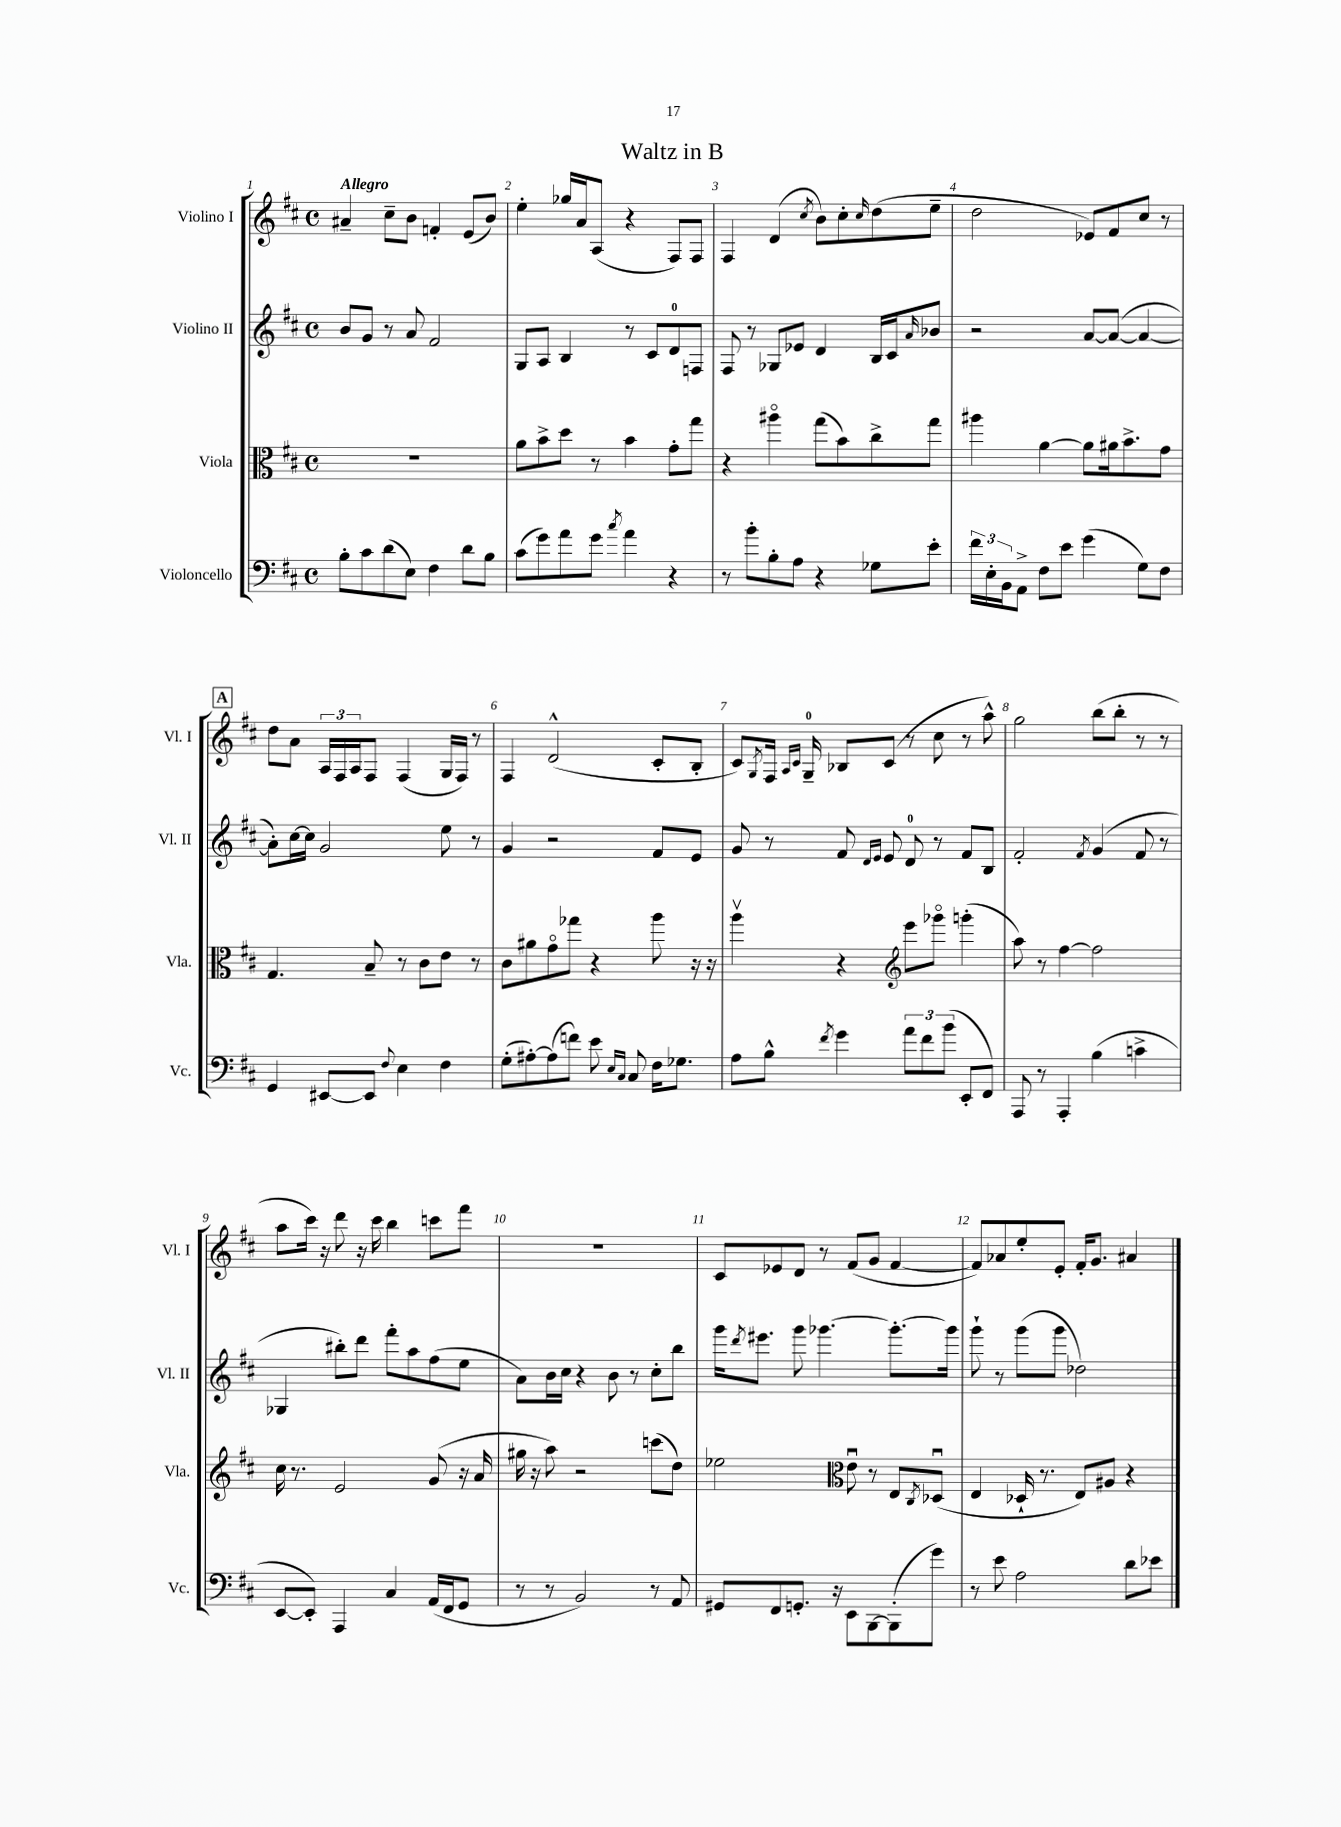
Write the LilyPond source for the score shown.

\header { title = "Waltz in B" }
<<
\new StaffGroup <<
\new Staff = "s0" \with { instrumentName = "Violino I" shortInstrumentName = "Vl. I" } {
    \clef treble \key d \major \defaultTimeSignature \time 4/4 \tempo "Allegro"
    ais'4-- cis''8-- b'8 f'4-. e'8( b'8) |
    e''4-. ges''16 a'16 a8( r4 fis8) fis8 |
    fis4 d'4( \acciaccatura { cis''8 } b'8) cis''8-. \grace { cis''16 } d''8( e''8-- |
    d''2 ees'8) fis'8 cis''8 r8 |
    \mark \markup { \box "A" } d''8 a'8 \tuplet 3/2 { a16 fis16 a16 } fis8 fis4( g16 fis16) r8 |
    fis4 d'2-^( cis'8-. b8-. |
    cis'8) \acciaccatura { g8 } fis16 \grace { a16 cis'16 } g16-0-- bes8 cis'8( r8 cis''8 r8 a''8-^) |
    g''2 b''8( b''8-. r8 r8 |
    a''8 cis'''16) r16 d'''8 r16 cis'''16 b''4 c'''8 fis'''8 |
    R1 |
    cis'8 ees'8 d'8 r8 fis'8( g'8 fis'4~ |
    fis'8) aes'8 e''8-. e'8-. fis'16-. g'8. ais'4 \bar "|." |
}
\new Staff = "s1" \with { instrumentName = "Violino II" shortInstrumentName = "Vl. II" } {
    \clef treble \key d \major \defaultTimeSignature \time 4/4
    b'8 g'8 r8 a'8 fis'2 |
    g8 a8 b4 r8 cis'8 d'8-0 f8 |
    fis8 r8 ges8 ees'8 d'4 b16 cis'16 \grace { a'16 } bes'8 |
    r2 a'8~ a'8~( a'4~ |
    \mark \markup { \box "A" } a'8-.) cis''16~ cis''16 g'2 e''8 r8 |
    g'4 r2 fis'8 e'8 |
    g'8 r8 fis'8 \grace { d'16 e'16 } e'8 d'8-0 r8 fis'8 b8 |
    fis'2-. \acciaccatura { fis'8 } g'4( fis'8 r8 |
    ges4 bis''8-.) d'''8 fis'''8-. a''8 fis''8( e''8 |
    a'8) b'16 cis''16 r4 b'8 r8 cis''8-. b''8 |
    g'''16 \acciaccatura { d'''8 } eis'''8. g'''8 ges'''4.~ ges'''8.~-. ges'''16 |
    g'''8-! r8 g'''8( g'''8 des''2) \bar "|." |
}
\new Staff = "s2" \with { instrumentName = "Viola" shortInstrumentName = "Vla." } {
    \clef alto \key d \major \defaultTimeSignature \time 4/4
    R1 |
    a'8 b'8-> d''8 r8 b'4 g'8-. g''8 |
    r4 ais''4\flageolet g''8( b'8) cis''8-> g''8 |
    ais''4 a'4~ a'8 ais'16 b'8.-> g'8 |
    \mark \markup { \box "A" } g4. b8-- r8 cis'8 e'8 r8 |
    cis'8 ais'8 g'8\flageolet ges''8 r4 a''8 r16 r16 |
    a''4\upbow r4 \clef treble e'''8 ges'''8\flageolet g'''4-.( |
    a''8) r8 fis''4~ fis''2 |
    cis''16 r8. e'2 g'8( r16 a'16 |
    gis''16 r16 a''8) r2 c'''8( d''8) |
    ees''2 \clef alto e'8\downbow r8 e8 \acciaccatura { cis8 } des8\downbow( |
    e4 des16-! r8. e8) ais8 r4 \bar "|." |
}
\new Staff = "s3" \with { instrumentName = "Violoncello" shortInstrumentName = "Vc." } {
    \clef bass \key d \major \defaultTimeSignature \time 4/4
    b8-. cis'8 d'8( e8) fis4 d'8 b8 |
    cis'8( g'8) a'8 g'8 \acciaccatura { cis''8 } a'4 r4 |
    r8 b'8-. b8-. a8 r4 ges8 e'8-. |
    \tuplet 3/2 { fis'16 e16-. b,16 } a,8-> fis8 e'8 g'4( g8) fis8 |
    \mark \markup { \box "A" } g,4 eis,8~ eis,8 \appoggiatura { fis8 } e4 fis4 |
    g8-.( ais8~-.) ais8( f'8) e'8 \grace { e16 cis16 } cis8 fis16 ges8. |
    a8 b8-^ \acciaccatura { fis'8 } g'4 \tuplet 3/2 { a'8 fis'8 b'8( } e,8-. fis,8) |
    a,,8 r8 a,,4-. b4( c'4-> |
    e,8~ e,8-.) a,,4 cis4 a,16( fis,16 g,8 |
    r8 r8 b,2) r8 a,8 |
    gis,8 fis,8 g,8.-. r16 e,8 b,,8~ b,,8-.( g'8) |
    r8 e'8 a2 d'8 ees'8 \bar "|." |
}
>>
>>
\layout { \context { \Score \override BarNumber.break-visibility = ##(#f #t #t) barNumberVisibility = #all-bar-numbers-visible } }
